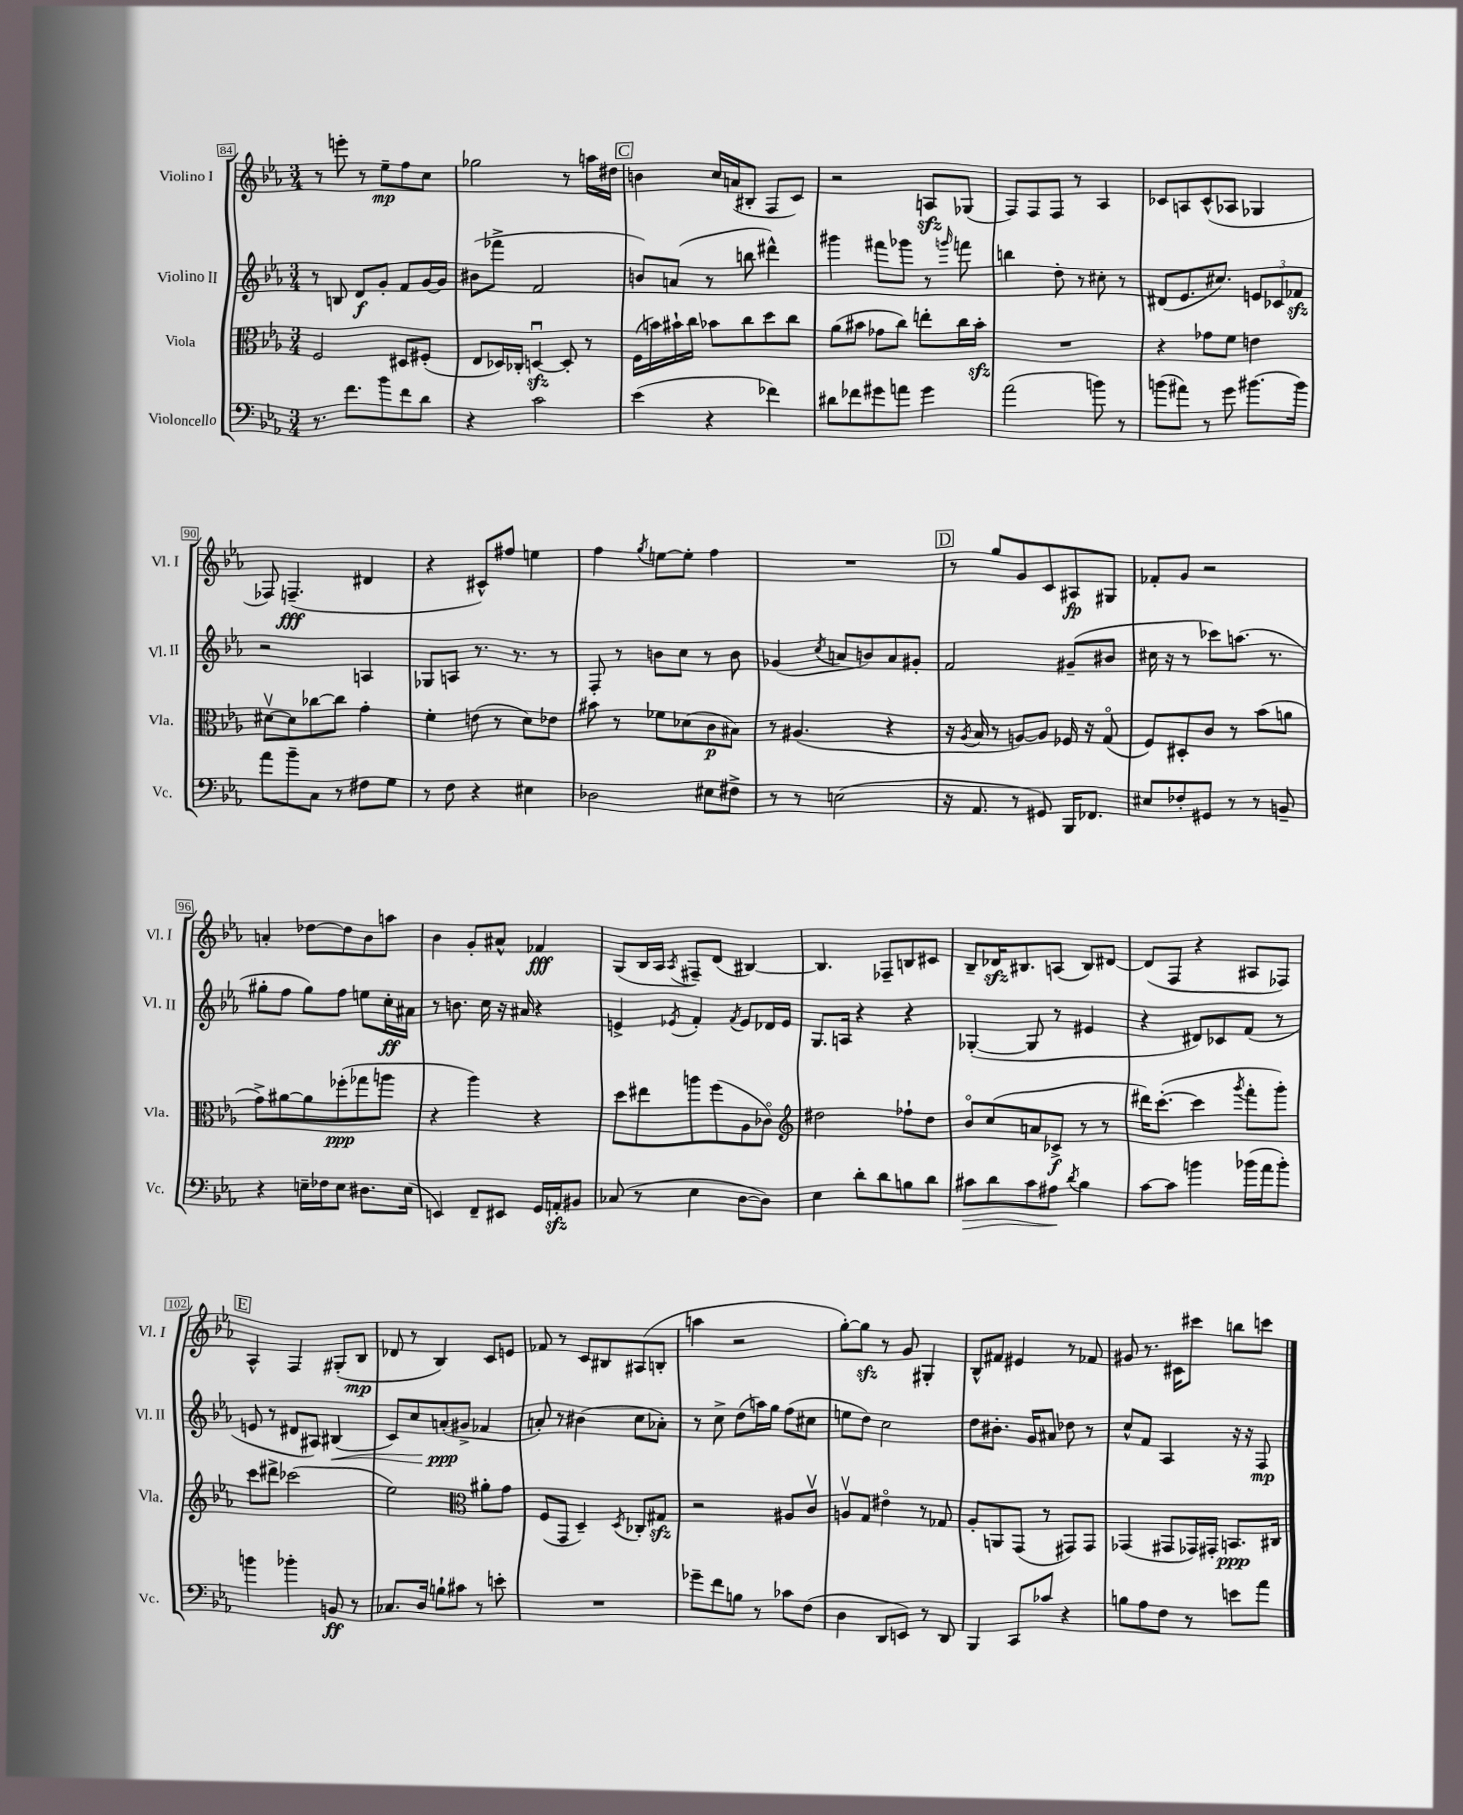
<<
\new StaffGroup <<
\new Staff = "s0" \with { instrumentName = "Violino I" shortInstrumentName = "Vl. I" } {
    \clef treble \key ees \major \numericTimeSignature \time 3/4
    r8 e'''8-. r8 ees''8--\mp f''8 c''8 |
    ges''2 r8 a''16 dis''16 |
    \mark \markup { \box "C" } b'4 c''16 a'16( bis8-. f8 c'8) |
    r2 a8\sfz ges8( |
    f8) f8 f8 r8 aes4 |
    ces'8 a8 ces'8-^( aes8 ges4 |
    fes8) f4.--\fff( dis'4 |
    r4 cis'8-^) fis''8 e''4 |
    f''4 \acciaccatura { g''8 } e''8~ e''8-. f''4 |
    R2. |
    \mark \markup { \box "D" } r8 g''8 g'8 c'8 ais8\fp gis8 |
    fes'8-. g'8 r2 |
    a'4-. des''8~ des''8 bes'8 a''8 |
    bes'4 g'8-. ais'8-^ fes'4\fff |
    g8( bes16 aes16 \acciaccatura { aes8 } fis8--) d'8( bis4~) |
    bis4. fes8-- b8 cis'8 |
    bes8-- des'16\sfz bis8. a8( bis8) dis'8~ |
    dis'8( f8 r4 ais8 fes8) |
    \mark \markup { \box "E" } aes4-^ f4 gis8-.( bes8\mp |
    des'8 r8 bes4) c'8 e'8 |
    fes'8 r8 c'8 bis8 ais8( b8-. |
    a''4 r2 |
    g''8~-.) g''8\sfz r8 g'8 gis4-. |
    bes8-^ fis'8 eis'4 r8 fes'8 |
    gis'8 r8. cis'16 cis'''8 b''8 c'''8 \bar "|." |
}
\new Staff = "s1" \with { instrumentName = "Violino II" shortInstrumentName = "Vl. II" } {
    \clef treble \key ees \major \numericTimeSignature \time 3/4
    r8 b8 d'8\f g'8-. f'8 g'16~ g'16 |
    bis'8( fes'''8-> f'2 |
    \mark \markup { \box "C" } b'8) a'8( r8 b''8 dis'''4-^) |
    gis'''4 fis'''8 ges'''8 r8 \grace { g'''16 } f'''8 |
    b''4 d''8-. r8 cis''8-. r8 |
    dis'8( ees'8. cis''8.) \tuplet 3/2 { e'8 ces'8 fes'8\sfz } |
    r2 a4 |
    ges8 a8 r8. r8. r8 |
    f8-. r8 b'8 c''8 r8 b'8 |
    ges'4( \acciaccatura { c''8 } a'8 b'8) a'8 gis'8-. |
    \mark \markup { \box "D" } f'2 gis'8--( bis'8 |
    cis''16 r16 r8 ces'''8) a''8.( r8. |
    gis''8-. f''8 gis''8) f''8 e''8 c''16-.\ff ais'16 |
    r8 b'8. c''16 r16 ais'16 r4 |
    e'4-> \acciaccatura { ees'8 } f'4-. \acciaccatura { f'8 } ees'8 des'16 ees'16 |
    g8. a16 r4 r4 |
    ges4~-.( ges8 r8 eis'4 |
    r4 dis'8) ces'8 f'8( r8 |
    \mark \markup { \box "E" } e'8 r8 dis'8 ais8) bis4\<( |
    c'8) c''8 a'8-.\ppp\!( gis'8-> fes'4 |
    a'8-.) r8 bis'4( c''8 aes'8-.) |
    r8 c''8-> d''8( a''16) g''16 f''8( cis''8 |
    e''8 d''8) c''2 |
    d''8 bis'8.-. g'16 ais'8 des''8 r8 |
    c''8-^ f'8 aes4 r16 r16 f8\mp \bar "|." |
}
\new Staff = "s2" \with { instrumentName = "Viola" shortInstrumentName = "Vla." } {
    \clef alto \key ees \major \numericTimeSignature \time 3/4
    f2 dis8 fis8-.( |
    ees8 des16) ces16-. d4~\downbow\sfz d8-. r8 |
    \mark \markup { \box "C" } f16( b'16) bis'16-! c''16 bes'8 c''8 d''8 c''8 |
    aes'8( bis'8 ges'8 c''8) e''8-. c''16 bis'16-.\sfz |
    R2. |
    r4 ges'8 f'8 e'4 |
    dis'8~\upbow dis'8 ces''8~ ces''8 g'4-. |
    f'4-. e'8( r8 d'8) ees'8 |
    bis'8 r8 fes'8 des'8( c'8\p bis8) |
    r8 ais4.( r4 |
    \mark \markup { \box "D" } r16 \acciaccatura { aes8 } bes16 r8 a8~) a8 fes16 r16 g8\flageolet( |
    f8) dis8-. c'8 r8 bes'8( a'8 |
    g'8->) ais'8~ ais'8 fes''8-.\ppp( ges''8 a''8 |
    r4 aes''4) r4 |
    d''8 eis''8 a''8 f''8( aes8 ces'8\flageolet) |
    \clef treble dis''2 fes''8-! dis''8 |
    bes'8\flageolet c''8( a'8 ces'8->\f r8 r8 |
    dis'''16) c'''8.~-.( c'''4 \acciaccatura { g'''8 } f'''8-. g'''8-.) |
    \mark \markup { \box "E" } c'''8 dis'''8-> ces'''2( |
    ees''2) \clef alto ais'8-. g'8 |
    f8( g,8 d4--) \acciaccatura { d8 } ces8-. gis8\sfz |
    r2 ais8 c'8\upbow |
    a8\upbow g8 eis'4\flageolet r8 ges8 |
    aes8-. a,8 g,8( r8 gis,8) gis,8 |
    ges,4( gis,8 ges,16) gis,16-. b,8.\ppp cis16 \bar "|." |
}
\new Staff = "s3" \with { instrumentName = "Violoncello" shortInstrumentName = "Vc." } {
    \clef bass \key ees \major \numericTimeSignature \time 3/4
    r8. f'8. bes'8 f'8 d'8 |
    r4 c'2 |
    \mark \markup { \box "C" } ees'4( r4 fes'4) |
    dis'8 fes'8 gis'8 a'8 gis'4 |
    aes'2( b'8) r8 |
    b'8( ais'8) r8 g'8 bis'8.~ bis'16 |
    aes'8 bes'8-- c8 r8 fis8 g8 |
    r8 f8 r4 eis4 |
    des2 eis8 fis8-> |
    r8 r8 e2( |
    \mark \markup { \box "D" } r16 aes,8. r8 gis,8) bes,,16 fes,8. |
    eis8 fes8-. gis,8 r8 r8 b,8-- |
    r4 e16-- fes16 e8 dis8. e16( |
    e,4) f,8-- eis,8 g,16 a,16-.\sfz bis,8 |
    ces8( r8 ees4 d8~ d8) |
    ees4 d'8-. d'8 b8 d'8 |
    cis'8\> d'8 cis'8 ais8\! \acciaccatura { d'8 } bes4 |
    c'8~ c'8 b'4 bes'16( aes'16 bes'8-.) |
    \mark \markup { \box "E" } b'4 bes'4-. b,8\ff r8 |
    ces8. d16 b8-! cis'8 r8 e'8-. |
    R2. |
    ges'8-- f'8 b8 r8 ces'8 f8( |
    d4 d,8 e,8) r8 d,8 |
    bes,,4 c,8 ces'8 r4 |
    b8 aes8 f8 r8 e'8 aes'8 \bar "|." |
}
>>
>>
\layout { \context { \Score currentBarNumber = #84 \override BarNumber.stencil = #(make-stencil-boxer 0.1 0.3 ly:text-interface::print) } }
